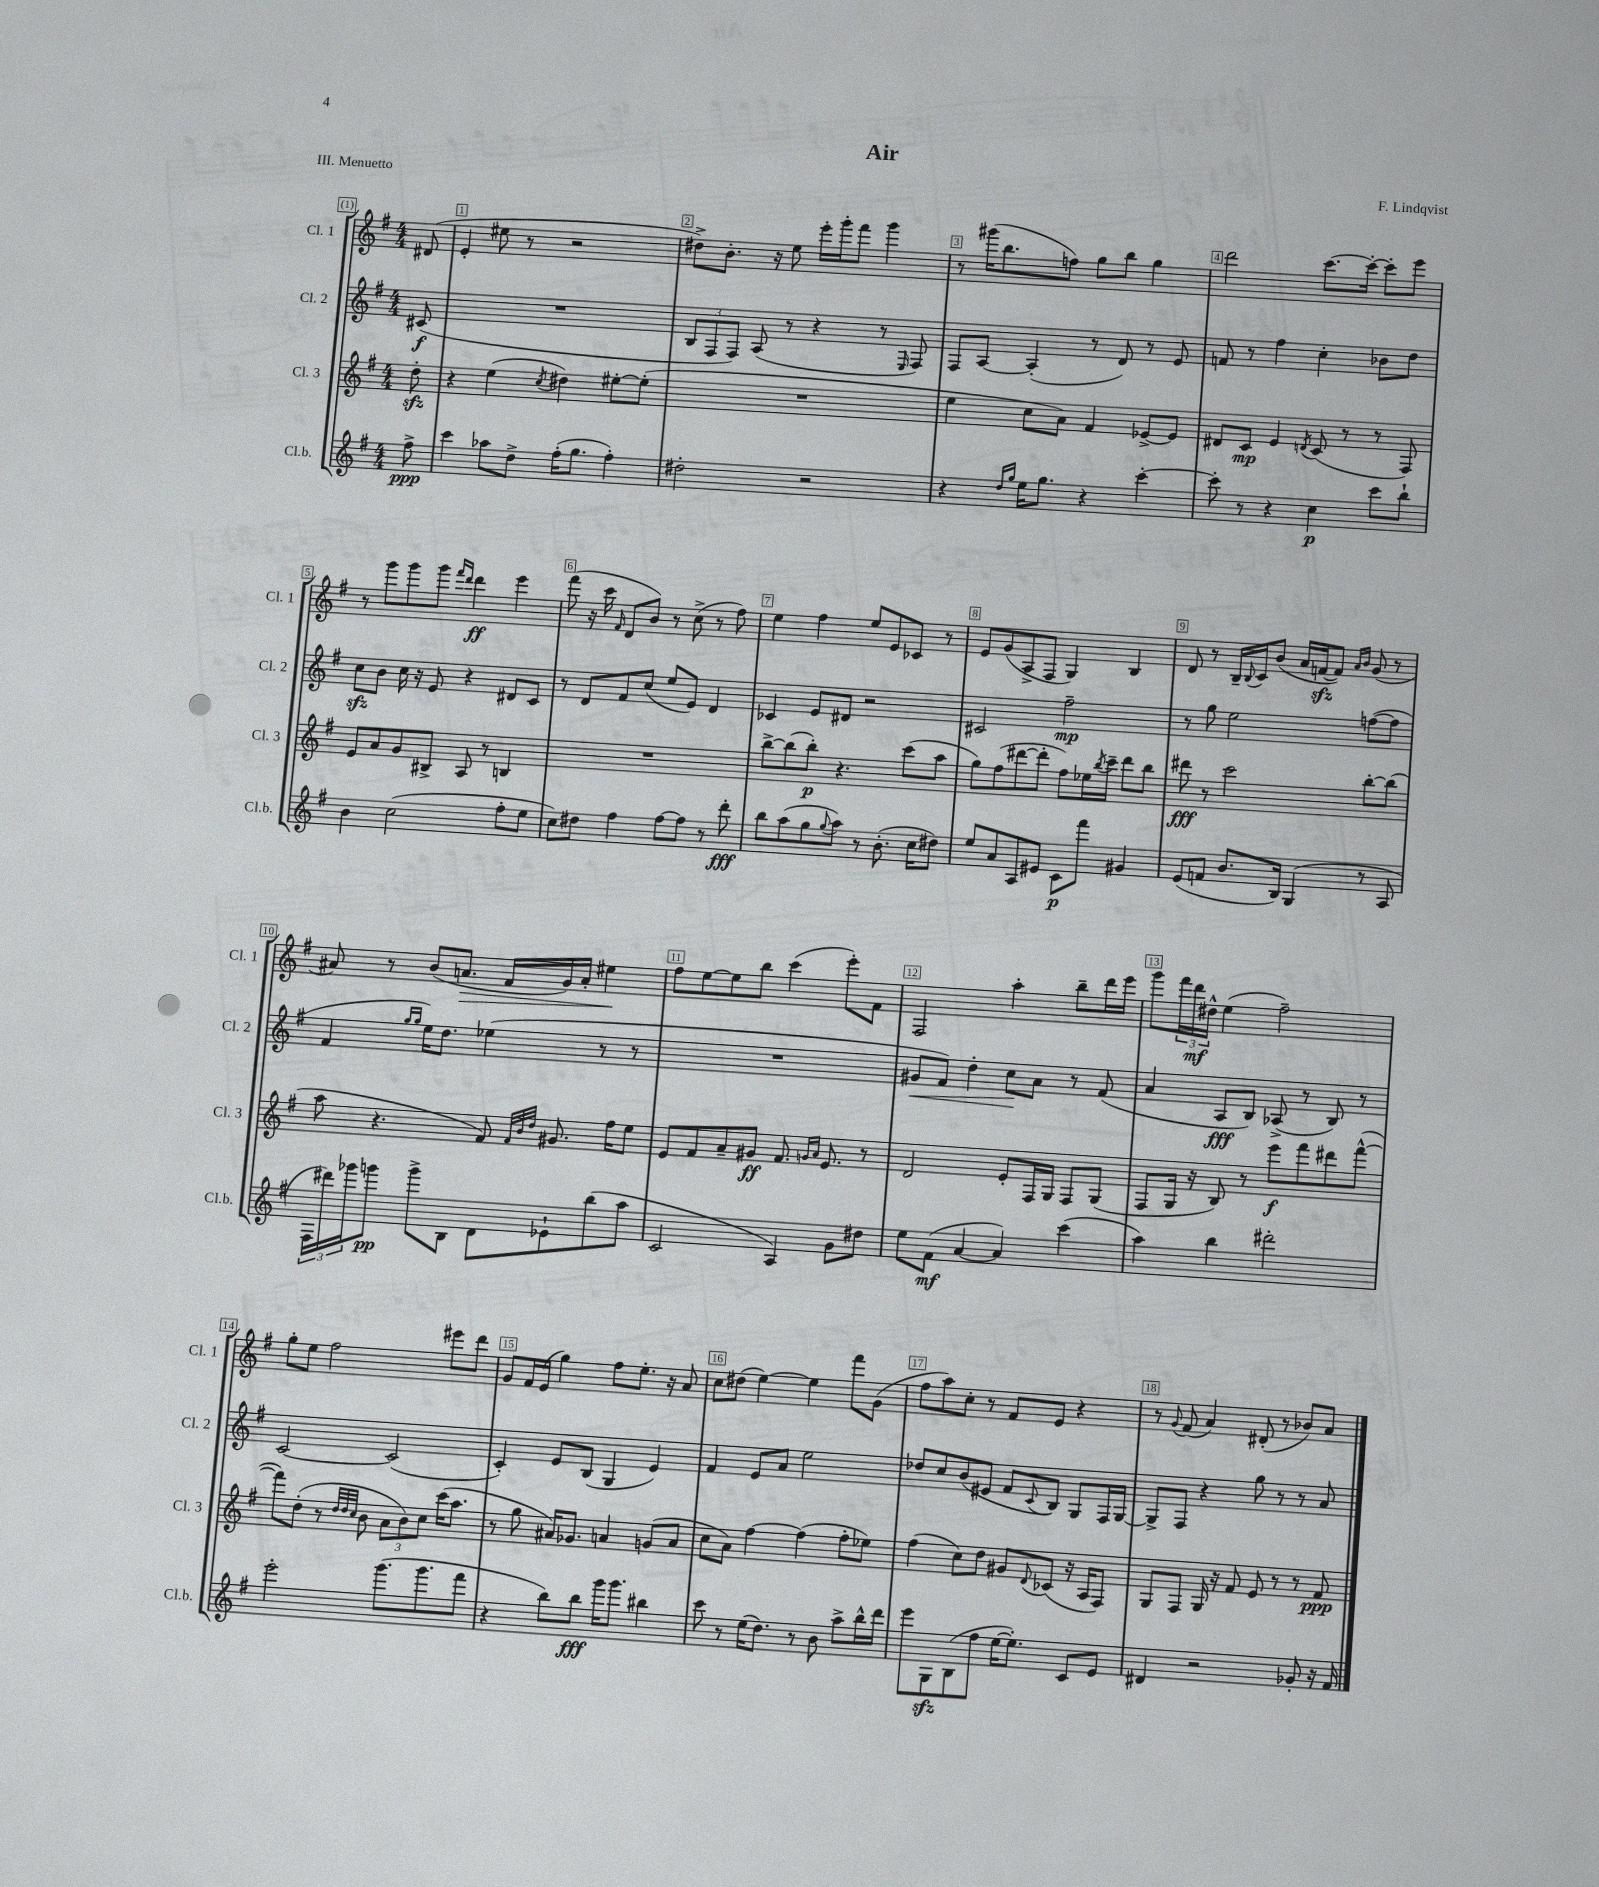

**kern	**kern	**kern	**kern
*staff4	*staff3	*staff2	*staff1
*clefG2	*clefG2	*clefG2	*clefG2
*k[f#]	*k[f#]	*k[f#]	*k[f#]
*M4/4	*M4/4	*M4/4	*M4/4
8ff#^	8dd'	(8c#	(8d#
=	=	=	=
4ccc	4r	1r	4e'
8aa-	(4ee	.	8ee#
8dd^	.	.	8r
.	8qcc	.	.
(16ff#'	4dd#)	.	2r
8.gg	.	.	.
4ff#')	[8ee#'	.	.
.	(8ee#']	.	.
=	=	=	=
2dd#'	1r	12B	8dd#^)
.	.	12F#	.
.	.	.	8.b'
.	.	12F#)	.
.	.	(8A	.
.	.	.	16r
.	.	8r	8ee
2r	.	4r	16eee'
.	.	.	16ggg'
.	.	.	8fff#
.	.	8r	4ggg
.	.	16qqE	.
.	.	8F#)	.
=	=	=	=
4r	4ee	8F#	8r
.	.	[8A	(16ggg#
.	.	.	8.bb
16qqdd	.	.	.
16qqgg	.	.	.
16ee	8cc	(4A']	.
8.gg	.	.	.
.	8a)	.	8ff)
4r	4f#	8r	8gg
.	.	8d)	8bb
[4ccc'	[8e-^	8r	4gg
.	8e-]	8e	.
=	=	=	=
8ccc']	8d#	8f	2ddd
8r	8c	8r	.
4r	4e	4ff#	.
.	8qd	.	.
4cc	(8c	4cc'	[8.ccc
.	8r	.	.
.	.	.	16ccc'_
8ccc	8r	8b-	8ccc']
8bb`	8F#)	8dd	8eee
=	=	=	=
4b	8e	8cc	8r
.	8a	8b	8ggg
(2cc	8g	16cc	8ggg
.	.	16r	.
.	8B#^	8e	8ggg
.	.	.	16qqfff#
.	.	.	16qqddd
.	8A	4r	4ddd
.	8r	.	.
8ff#'	4B	8d#	4eee
8ee	.	8c	.
=	=	=	=
8cc)	1r	8r	(8fff#
8dd#	.	8d	16r
.	.	.	16ccc
.	.	.	16qqf#
4ff#	.	8f#	8d
.	.	(8cc	8b)
[8ff#	.	8ee	8r
8ff#]	.	8e)	(8cc^
8r	.	4d	8r
8ddd'	.	.	8ff#)
=	=	=	=
8bb	[8bb^	4c-	4ee
(8aa	(8bb]	.	.
8gg	8bb')	8e	4ff#
8qqgg	.	.	.
8aa)	4.r	8d#	.
8r	.	2r	8ee
(8.b'	.	.	8e
.	(8ccc	.	8c-
16cc	.	.	.
8dd#)	8aa	.	8r
=	=	=	=
8ee	8gg)	2c#	8e
8a	(8ff#	.	(8g
8A	[8ddd#	.	8A^
8e#	8ddd#']	.	8F#
8c	8ff#)	2ff#~	4G)
8fff#	16ee-	.	.
.	8qbb	.	.
.	16ccc~	.	.
4g#	8ddd#	.	4B
.	8bb	.	.
=	=	=	=
(8e	8ddd#	8r	8d
8f	8r	8gg	8r
8.b	2ccc	2ee	16B~
.	.	.	8qqB
.	.	.	16c
.	.	.	(8b
16B)	.	.	.
(4G	.	.	16a
.	.	.	[16f
.	.	.	8f])
.	.	.	16qqa
.	.	.	16qqb
8r	[8bb'	([8ff	(8g
8A	(8bb]	8ff]	8r
=	=	=	=
24F#	8aa	4f#	8a#)
24ddd#)	.	.	.
24ggg-	.	.	.
8ggg	4.r	.	8r
.	.	16qqgg	.
.	.	16qqgg	.
8ggg^	.	16ee)	(8b
.	.	8.dd	.
8B	.	.	8.a
8d	8f#)	(4ee-	.
.	.	.	16f#
.	32qqf#	.	.
.	32qqb	.	.
.	32qqdd	.	.
8e-`	8.g#	.	16g)
.	.	.	16a'
(8bb	.	8r	4ee#
.	16ff#	.	.
8aa	8ee	8r	.
=	=	=	=
2c	8e	1r	8ff#
.	8f#	.	[8ee
.	8a~	.	8ee]
.	8g#	.	8bb
4A)	8.f#	.	(4ccc
.	16qqg	.	.
.	16qqa	.	.
.	8.e	.	.
8g	.	.	8eee')
8dd#	8r	.	8f#
=	=	=	=
8ee	2d	8g#	2F#
(8f#	.	8f#)	.
[4a	.	4dd'	.
4a])	8e'	8cc	4aa'
.	16F#	8a	.
.	16G	.	.
(4ccc	8F#	8r	8bb~
.	(8G	(8f#	16ddd
.	.	.	16eee
=	=	=	=
4aa)	8F#	4a	8ggg
.	16G	.	24fff#
.	.	.	24ddd
.	16r	.	.
.	.	.	24dd#^^
4bb	8B)	8A	(4ee
.	8r	8B)	.
2ddd#'	8eee	(8A-^	2ff#~)
.	8fff#	8r	.
.	8ddd#	8B)	.
.	([8fff#^^	8r	.
=	=	=	=
2eee'	8fff#])	[2c	8gg'
.	(8dd'	.	8ee
.	8r	.	2ff#
.	32qqdd	.	.
.	32qqdd	.	.
.	32qqcc	.	.
.	8b	.	.
(8.ggg	12a	(2c]	.
.	12b)	.	.
.	12cc	.	.
8.ggg	.	.	.
.	(16ccc	.	8eee#
.	8.aa	.	.
8fff#	.	.	8ddd
=	=	=	=
4r	8r	4c')	8g
.	8gg	.	16f#
.	.	.	(16e
8bb)	16a#)	8e	4gg)
.	8.g-	.	.
8bb	.	(8B	.
16ggg	4a	4G	8ff#
8.ggg	.	.	.
.	.	.	8.ee'
4bb#	(8g	4e)	.
.	.	.	16r
.	8a	.	8a
=	=	=	=
8ccc	8cc	4f#	8cc
8r	8a)	.	(8dd#
(16ee	[4ff#	8e	[4ee)
8.dd)	.	.	.
.	.	8a	.
8r	(4ff#]	2ee	4ee]
8b	.	.	.
8aa^	8ff#'	.	8fff#
16bb^^	8ee-)	.	(8g
16ddd	.	.	.
=	=	=	=
8eee	(4ff#	8dd-	8ff#
8G	.	8cc	8aa)
(8B	8cc)	(8b	8cc'
8ff#	8dd	8e#	8r
[16ee	8g#	8f#	8f#
8.ee'])	.	.	.
.	8qqd	8qqc	.
.	(8c-	8B)	8e
8c	16r	8G	4r
.	16A	.	.
8e	8F#)	16F#	.
.	.	[16G	.
=	=	=	=
4d#	8G	8G^]	8r
.	.	.	8qqg
.	8F#	8F#	(8f#
2r	16G	4r	4a)
.	16r	.	.
.	8f#	.	.
.	8e	8gg	(8d#'
.	8r	8r	8r
8g-'	8r	8r	8b-)
16r	8f#	8a	8a
16f#	.	.	.
==	==	==	==
*-	*-	*-	*-
